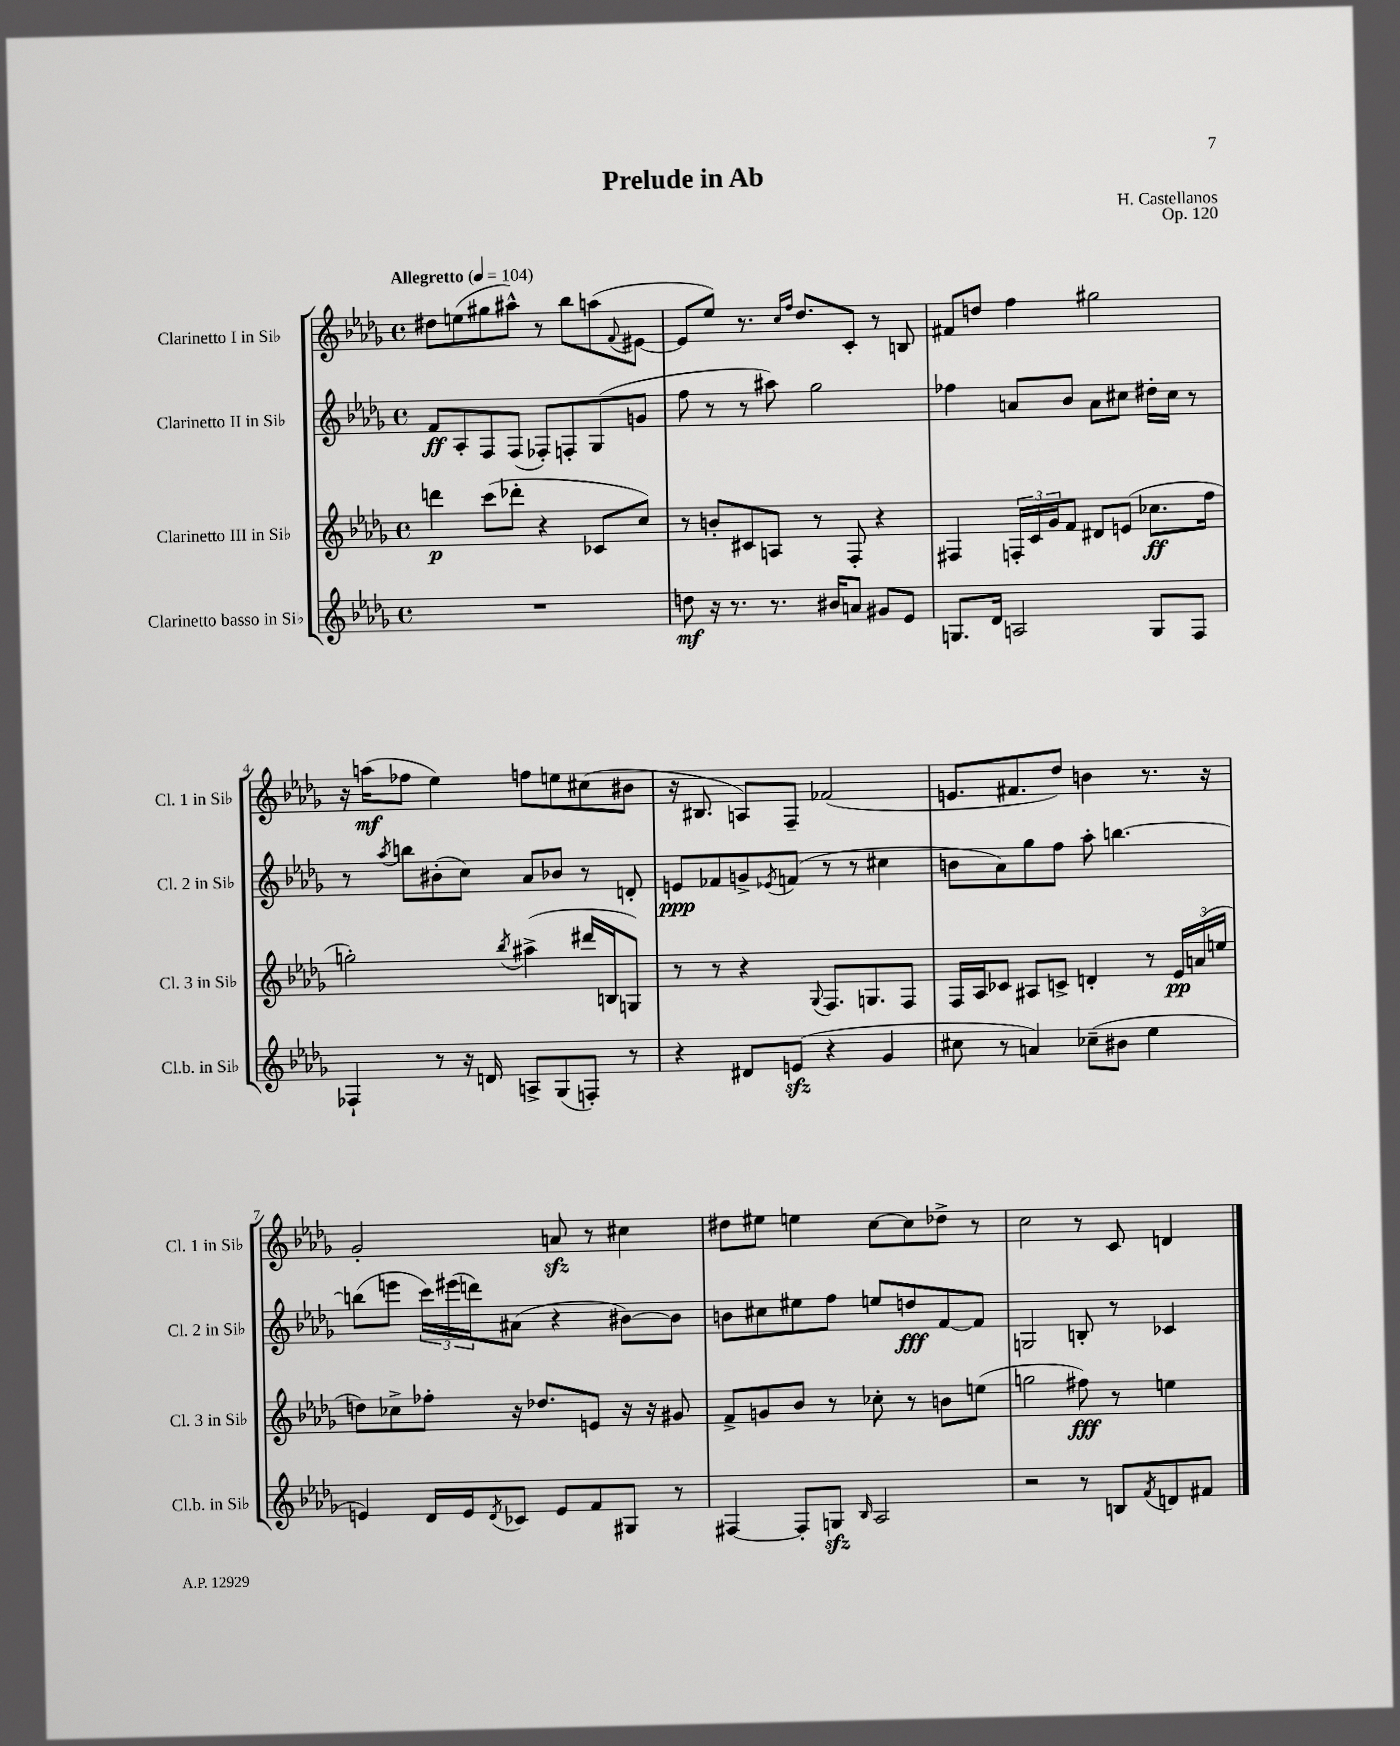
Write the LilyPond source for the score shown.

\header { title = "Prelude in Ab" composer = "H. Castellanos" opus = "Op. 120" }
<<
\new StaffGroup <<
\new Staff = "s0" \with { instrumentName = "Clarinetto I in Sib" shortInstrumentName = "Cl. 1 in Sib" } {
    \clef treble \key des \major \defaultTimeSignature \time 4/4 \tempo "Allegretto" 4 = 104
    dis''8 e''8( gis''8 ais''8-^) r8 bes''8 a''8( \appoggiatura { f'8 } eis'8~ |
    eis'8 ees''8) r8. \grace { c''16 f''16 } des''8. c'8-. r8 b8 |
    fis'8 d''8 f''4 gis''2 |
    r16 a''16\mf( fes''8 ees''4) f''8 e''8 cis''8( bis'8 |
    r16 bis8. a8) f8-- fes'2( |
    e'8. fis'8. des''8) b'4 r8. r16 |
    ges'2-. a'8\sfz r8 cis''4 |
    dis''8 eis''8 e''4 c''8~ c''8 des''8-> r8 |
    c''2 r8 c'8 d'4 \bar "|." |
}
\new Staff = "s1" \with { instrumentName = "Clarinetto II in Sib" shortInstrumentName = "Cl. 2 in Sib" } {
    \clef treble \key des \major \defaultTimeSignature \time 4/4
    f'8\ff aes8-. f8 f8( fes8-.) f8-. ges8( g'8 |
    f''8 r8 r8 ais''8) ges''2 |
    fes''4 a'8 bes'8 a'8 cis''8 dis''16-. cis''16 r8 |
    r8 \acciaccatura { aes''8 } b''8 bis'8-.( c''8) aes'8 bes'8 r8 d'8-. |
    e'8\ppp fes'8 g'8-> \acciaccatura { ees'8 } f'8( r8 r8 cis''4 |
    b'8 aes'8) ges''8 f''8 aes''8-. b''4.~ |
    b''8( e'''8 \tuplet 3/2 { c'''16) eis'''16( d'''16) } ais'8( r4 bis'8~) bis'8 |
    b'8 cis''8 eis''8 f''8 e''8 d''8\fff f'8~ f'8 |
    g2 b8-. r8 ces'4 \bar "|." |
}
\new Staff = "s2" \with { instrumentName = "Clarinetto III in Sib" shortInstrumentName = "Cl. 3 in Sib" } {
    \clef treble \key des \major \defaultTimeSignature \time 4/4
    d'''4\p c'''8( des'''8-. r4 ces'8 c''8) |
    r8 b'8-. cis'8 a8 r8 f8-. r4 |
    fis4 \tuplet 3/2 { f16-. c'16 ges'16 } f'8 dis'8 e'8( ces''8.\ff f''16 |
    g''2-.) \acciaccatura { bes''8 } ais''4->( dis'''16 b16 g8) |
    r8 r8 r4 \appoggiatura { ges8 } f8. g8. f8 |
    f16 aes16 ces'8 ais8 c'8-> d'4-. r8 \tuplet 3/2 { ees'16\pp a'16( e''16 } |
    d''8) ces''8-> fes''8-. r16 des''8. e'8 r16 r16 gis'8 |
    f'8-> g'8 bes'8 r8 ces''8-. r8 b'8 e''8( |
    g''2 fis''8\fff) r8 e''4 \bar "|." |
}
\new Staff = "s3" \with { instrumentName = "Clarinetto basso in Sib" shortInstrumentName = "Cl.b. in Sib" } {
    \clef treble \key des \major \defaultTimeSignature \time 4/4
    R1 |
    d''8\mf r16 r8. r8. bis'16 a'8 gis'8 ees'8 |
    g8. des'16 a2 g8 f8 |
    fes4-! r8 r16 d'16 a8-> ges8( f8-.) r8 |
    r4 dis'8 e'8\sfz( r4 ges'4 |
    cis''8 r8 a'4) ces''8--( bis'8 ees''4 |
    e'4) des'16 e'16 \acciaccatura { des'8 } ces'8 e'8 f'8 gis8 r8 |
    fis4~ fis8-. g8\sfz \grace { bes16 } aes2 |
    r2 r8 b8 \acciaccatura { f'8 } d'8 fis'8 \bar "|." |
}
>>
>>
